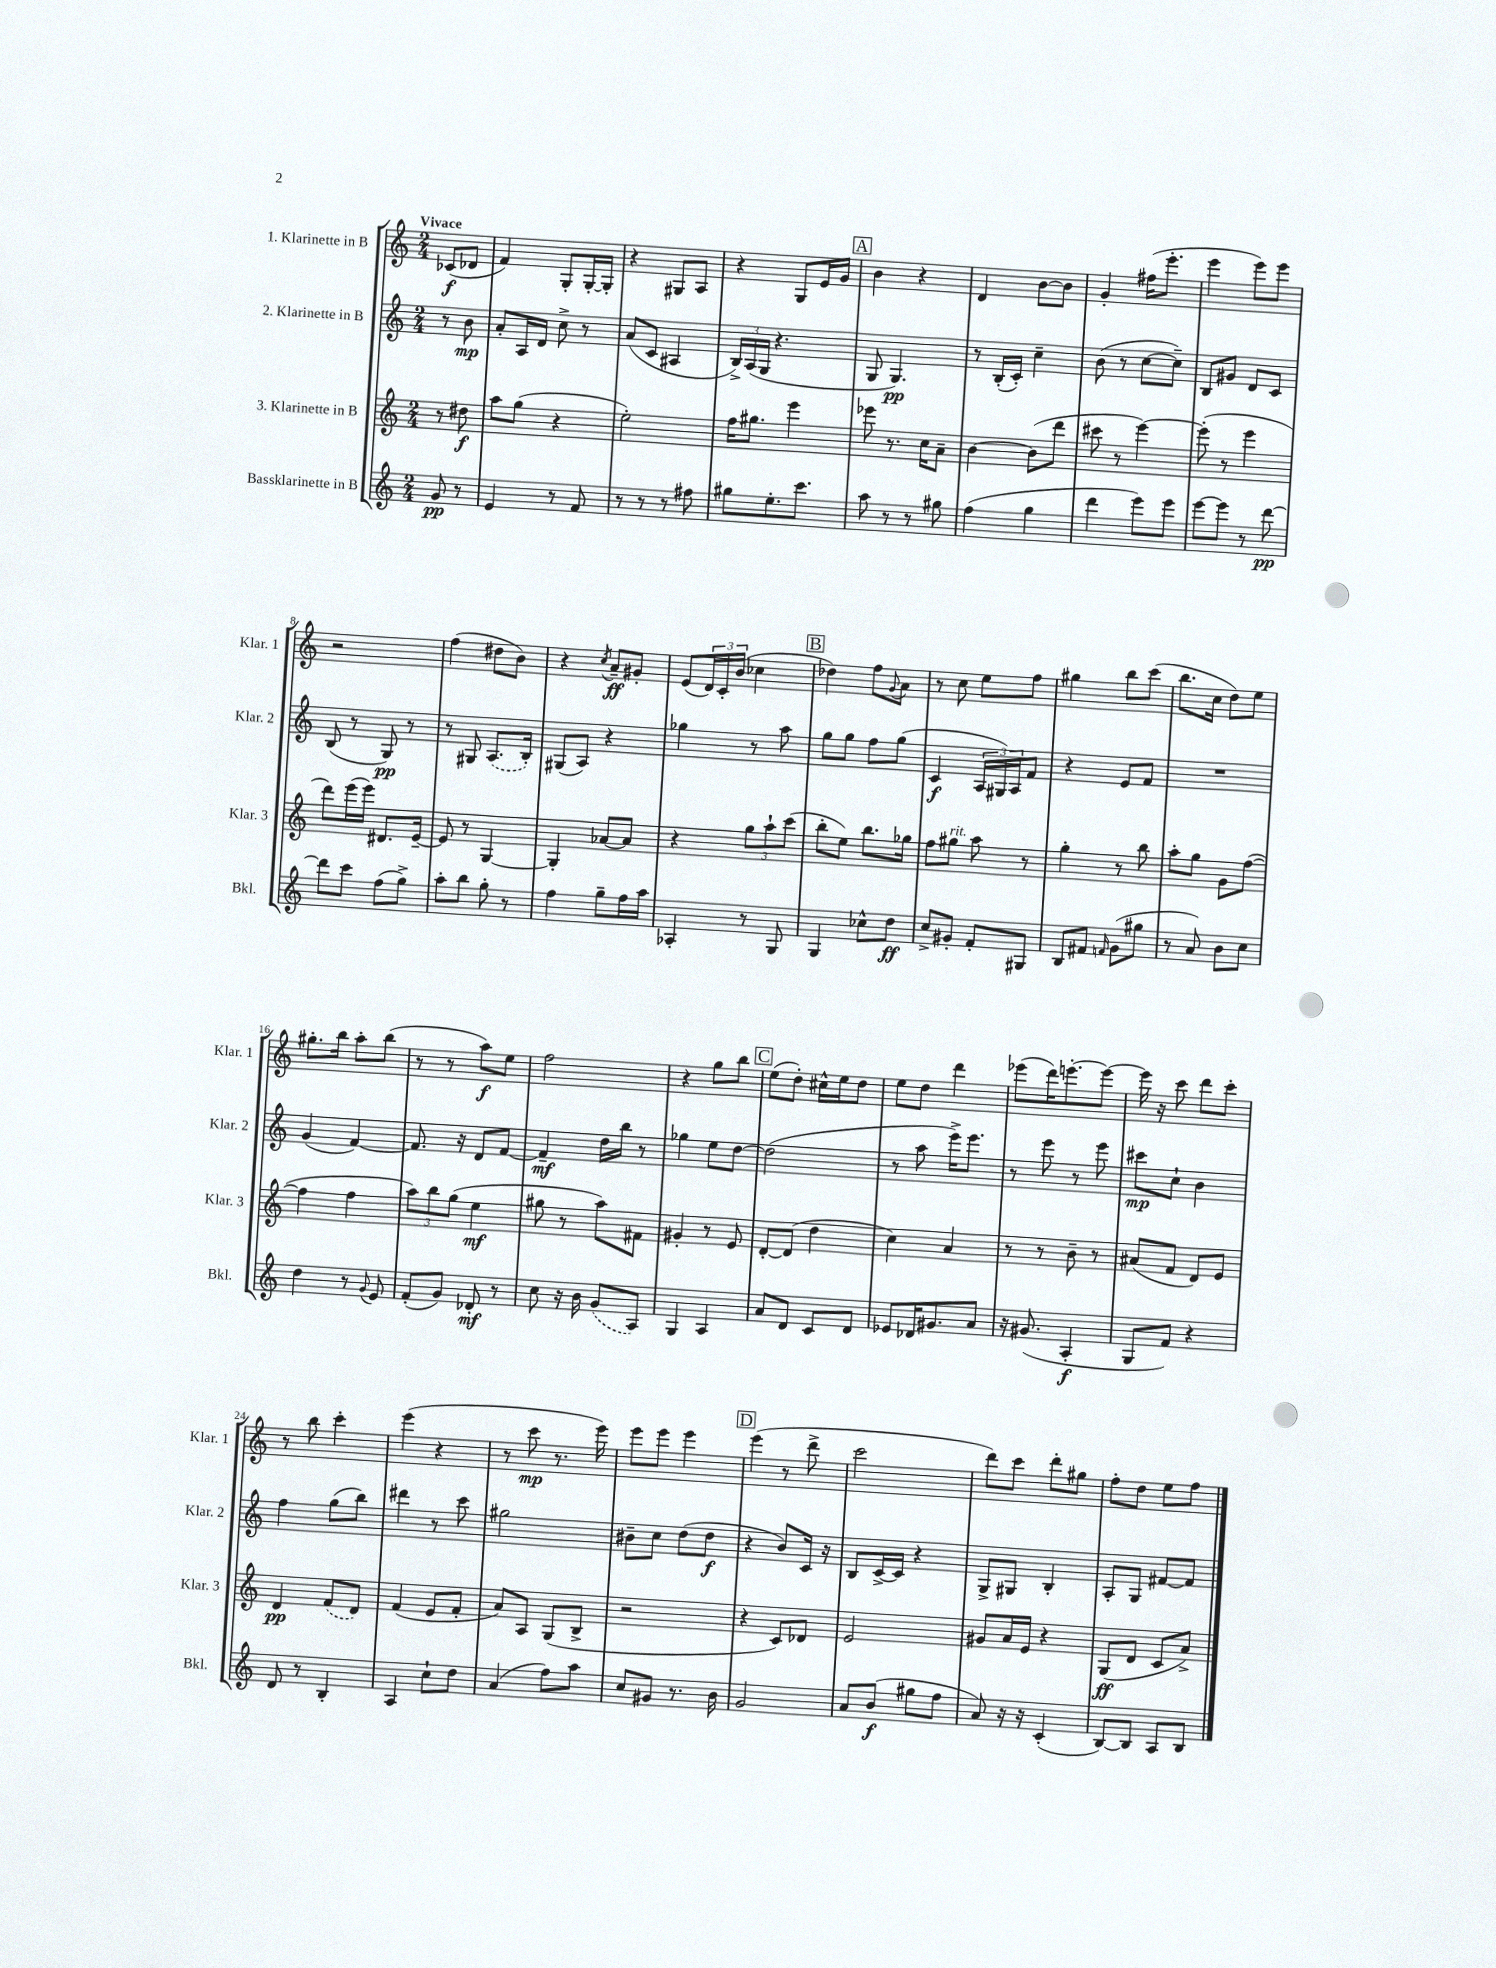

**kern	**kern	**kern	**kern
*staff4	*staff3	*staff2	*staff1
*clefG2	*clefG2	*clefG2	*clefG2
*k[]	*k[]	*k[]	*k[]
*M2/4	*M2/4	*M2/4	*M2/4
8g/	8r	8r	(8c-/L
8r	8dd#\	8b\	8d-/J
=	=	=	=
4e/	8aa\L	8a'/L	4f/)
.	(8gg\J	16A/L	.
.	.	16d/JJ	.
8r	4r	8cc^\	8G'/L
8f/	.	8r	[16G'/L
.	.	.	16G'/]JJ
=	=	=	=
8r	2ee'\)	(8a/L	4r
8r	.	8c/J	.
8r	.	4A#/	8G#/L
8ff#\	.	.	8A/J
=	=	=	=
8gg#\L	16ff\LK	24B^/LL)	4r
.	.	(24A/	.
.	8.gg#\J	.	.
.	.	24G/JJ	.
8.ee'\	.	4.r	.
.	4eee\	.	8G/L
8.ccc\J	.	.	.
.	.	.	16e/L
.	.	.	16g/JJ
=	=	=	=
8aa\	8eee-\	8G/	4b\
8r	8.r	4.G/)	.
8r	.	.	4r
.	16cc\LK	.	.
8gg#\	8a~\J	.	.
=	=	=	=
(4ff\	[4b\	8r	4d/
.	.	(16B'/LL	.
.	.	16c'/JJ)	.
4gg\	(8b\]L	4cc~\	[8b\L
.	8ddd\J	.	8b\]J
=	=	=	=
4ddd\	8ccc#\	(8b\	4g'/
.	8r	8r	.
8eee\L)	[4eee\)	[8cc\L	(16ff#\LK
.	.	.	8.eee'\J
8eee\J	.	8cc~\]J)	.
=	=	=	=
[8eee\L	(8eee'\]	8B/L	4eee\
8eee\]J	8r	8g#/J	.
8r	4eee\	8d/L	8eee\L)
[8ddd\	.	8c/J	8eee\J
=	=	=	=
8ddd\]L	8ddd\L)	(8B/	2r
8ccc\J	(16eee\L	8r	.
.	16eee\JJ)	.	.
(8ff\L	8.d#/L	8G/)	.
8gg^\J)	.	8r	.
.	[16e~/Jk	.	.
=	=	=	=
8aa'\L	8e/]	8r	(4ff\
8bb\J	8r	8G#/	.
8gg'\	[4G/	(8.A/L	8dd#\L
8r	.	.	8b\J)
.	.	16B'/Jk)	.
=	=	=	=
4ff\	4G'/]	(8G#/L	4r
.	.	8A/J)	.
.	.	.	8qcc/
8gg~\L	[8a-/L	4r	8a~/L
16ff\L	8a-/]J	.	8g#'/J
16aa\JJ	.	.	.
=	=	=	=
4A-'/	4r	4gg-\	(8e/L
.	.	.	24d/L)
.	.	.	24c'/
.	.	.	(24b/JJ
8r	12gg\L	8r	4cc-\
.	12aa`\	.	.
8G/	.	8aa\	.
.	(12ccc\J	.	.
=	=	=	=
4G/	8bb'\L	8gg\L	4dd-\)
.	8ee\J)	8gg\J	.
8cc-^^\L	8.bb\L	8ff\L	8ff\L
.	.	.	8qqg/
8dd\J	.	(8gg\J	8a\J
.	16gg-\Jk	.	.
=	=	=	=
8cc^/L	8ff\L	4c/	8r
8g#'/J	8gg#\J	.	8cc\
8f'/L	8aa\	24A/LL	8ee\L
.	.	24G#/)	.
.	.	24A/J	.
8G#/J	8r	8f/J	8ff\J
=	=	=	=
8B/L	4gg'\	4r	4gg#\
8f#/J	.	.	.
16qqf/	.	.	.
(8g\L	8r	8e/L	8bb\L
8gg#\J	8bb\	8f/J	(8ccc\J
=	=	=	=
8r	8aa'\L	2r	8.bb\L
8a/)	8gg\J	.	.
.	.	.	16cc\Jk
8b\L	8g\L	.	8dd\L)
8cc\J	([8ff\J	.	8ee\J
=	=	=	=
4dd\	4ff\]	(4g/	8.gg#'\L
.	.	.	16bb\Jk
8r	4ff\	[4f/)	8aa'\L
8qqg/	.	.	.
8e/	.	.	(8bb\J
=	=	=	=
(8f'/L	12aa\L)	8.f/]	8r
.	12bb\	.	.
8g/J)	.	.	8r
.	(12gg\J	.	.
.	.	16r	.
8d-'/	4ee\	8d/L	8aa\L)
8r	.	[8f/J	8ee\J
=	=	=	=
8cc\	8gg#\	4f~/]	2ff\
16r	8r	.	.
16b\	.	.	.
(8g/L	8aa\L)	16dd\LL	.
.	.	16bb\JJ	.
8A/J)	8f#\J	8r	.
=	=	=	=
4G/	4g#'/	4gg-\	4r
4A/	8r	8ee\L	8gg\L
.	8e/	[8dd\J	8bb\J
=	=	=	=
8a/L	[8d'/L	(2dd\]	(8ee\L
8d/J	(8d/]J	.	8dd'\J)
8c/L	4dd\	.	16cc#^^\LL
.	.	.	16ee\J
8d/J	.	.	8dd\J
=	=	=	=
8e-/L	4cc\)	8r	8ee\L
16d-/K	.	8aa\	8dd\J
8.g#/	.	.	.
.	4a/	16eee^\LK)	4ddd\
.	.	8.eee\J	.
8a/J	.	.	.
=	=	=	=
16r	8r	8r	(8eee-\L
(8.g#/	.	.	.
.	8r	8eee\	16ddd\K)
.	.	.	[8.eee'\
4A'/	8b~\	8r	.
.	8r	8eee\	8eee\_J
=	=	=	=
8G/L	(8a#/L	8ccc#\L	16eee\]
.	.	.	16r
8f/J)	8f/J	8cc`\J	8ccc\
4r	8d/L)	4b\	8ddd\L
.	8e/J	.	8ccc'\J
=	=	=	=
8d/	4d/	4ff\	8r
8r	.	.	8bb\
4B'/	(8f/L	(8gg\L	4ccc'\
.	8d/J)	8bb\J)	.
=	=	=	=
4A/	(4f/	4ddd#\	(4eee\
8cc`\L	8e/L	8r	4r
8dd\J	8f'/J	8ccc\	.
=	=	=	=
(4a/	8a/L)	2gg#\	8r
.	8A/J	.	8ccc\
8ff\L)	(8G/L	.	8.r
8aa\J	8B^/J	.	.
.	.	.	16eee\)
=	=	=	=
8cc/L	2r	8b#~\L	8eee\L
8g#/J	.	8cc\J	8eee\J
8.r	.	(8dd\L	4eee\
.	.	8dd\J	.
16b\	.	.	.
=	=	=	=
2g/	4r	4r	(4eee\
.	8c/L)	8b/L)	8r
.	8d-/J	16c/Jk	8ddd^\
.	.	16r	.
=	=	=	=
8a/L	2e/	8B/L	2ccc\
(8b/J	.	[16c^/L	.
.	.	16c/]JJ	.
8gg#\L	.	4r	.
8ff\J	.	.	.
=	=	=	=
8a/)	8g#/L	8G^/L	8ddd\L)
16r	16a/L	8G#/J	8ccc\J
16r	16e/JJ	.	.
(4c'/	4r	4B'/	8ddd'\L
.	.	.	8gg#\J
=	=	=	=
[8B/L)	(8G/L	8A'/L	8ff'\L
8B/]J	8d/J	8G/J	8dd\J
8A/L	8c/L	[8f#/L	8ee\L
8B/J	8a^/J)	8f#/]J	8ff\J
==	==	==	==
*-	*-	*-	*-
